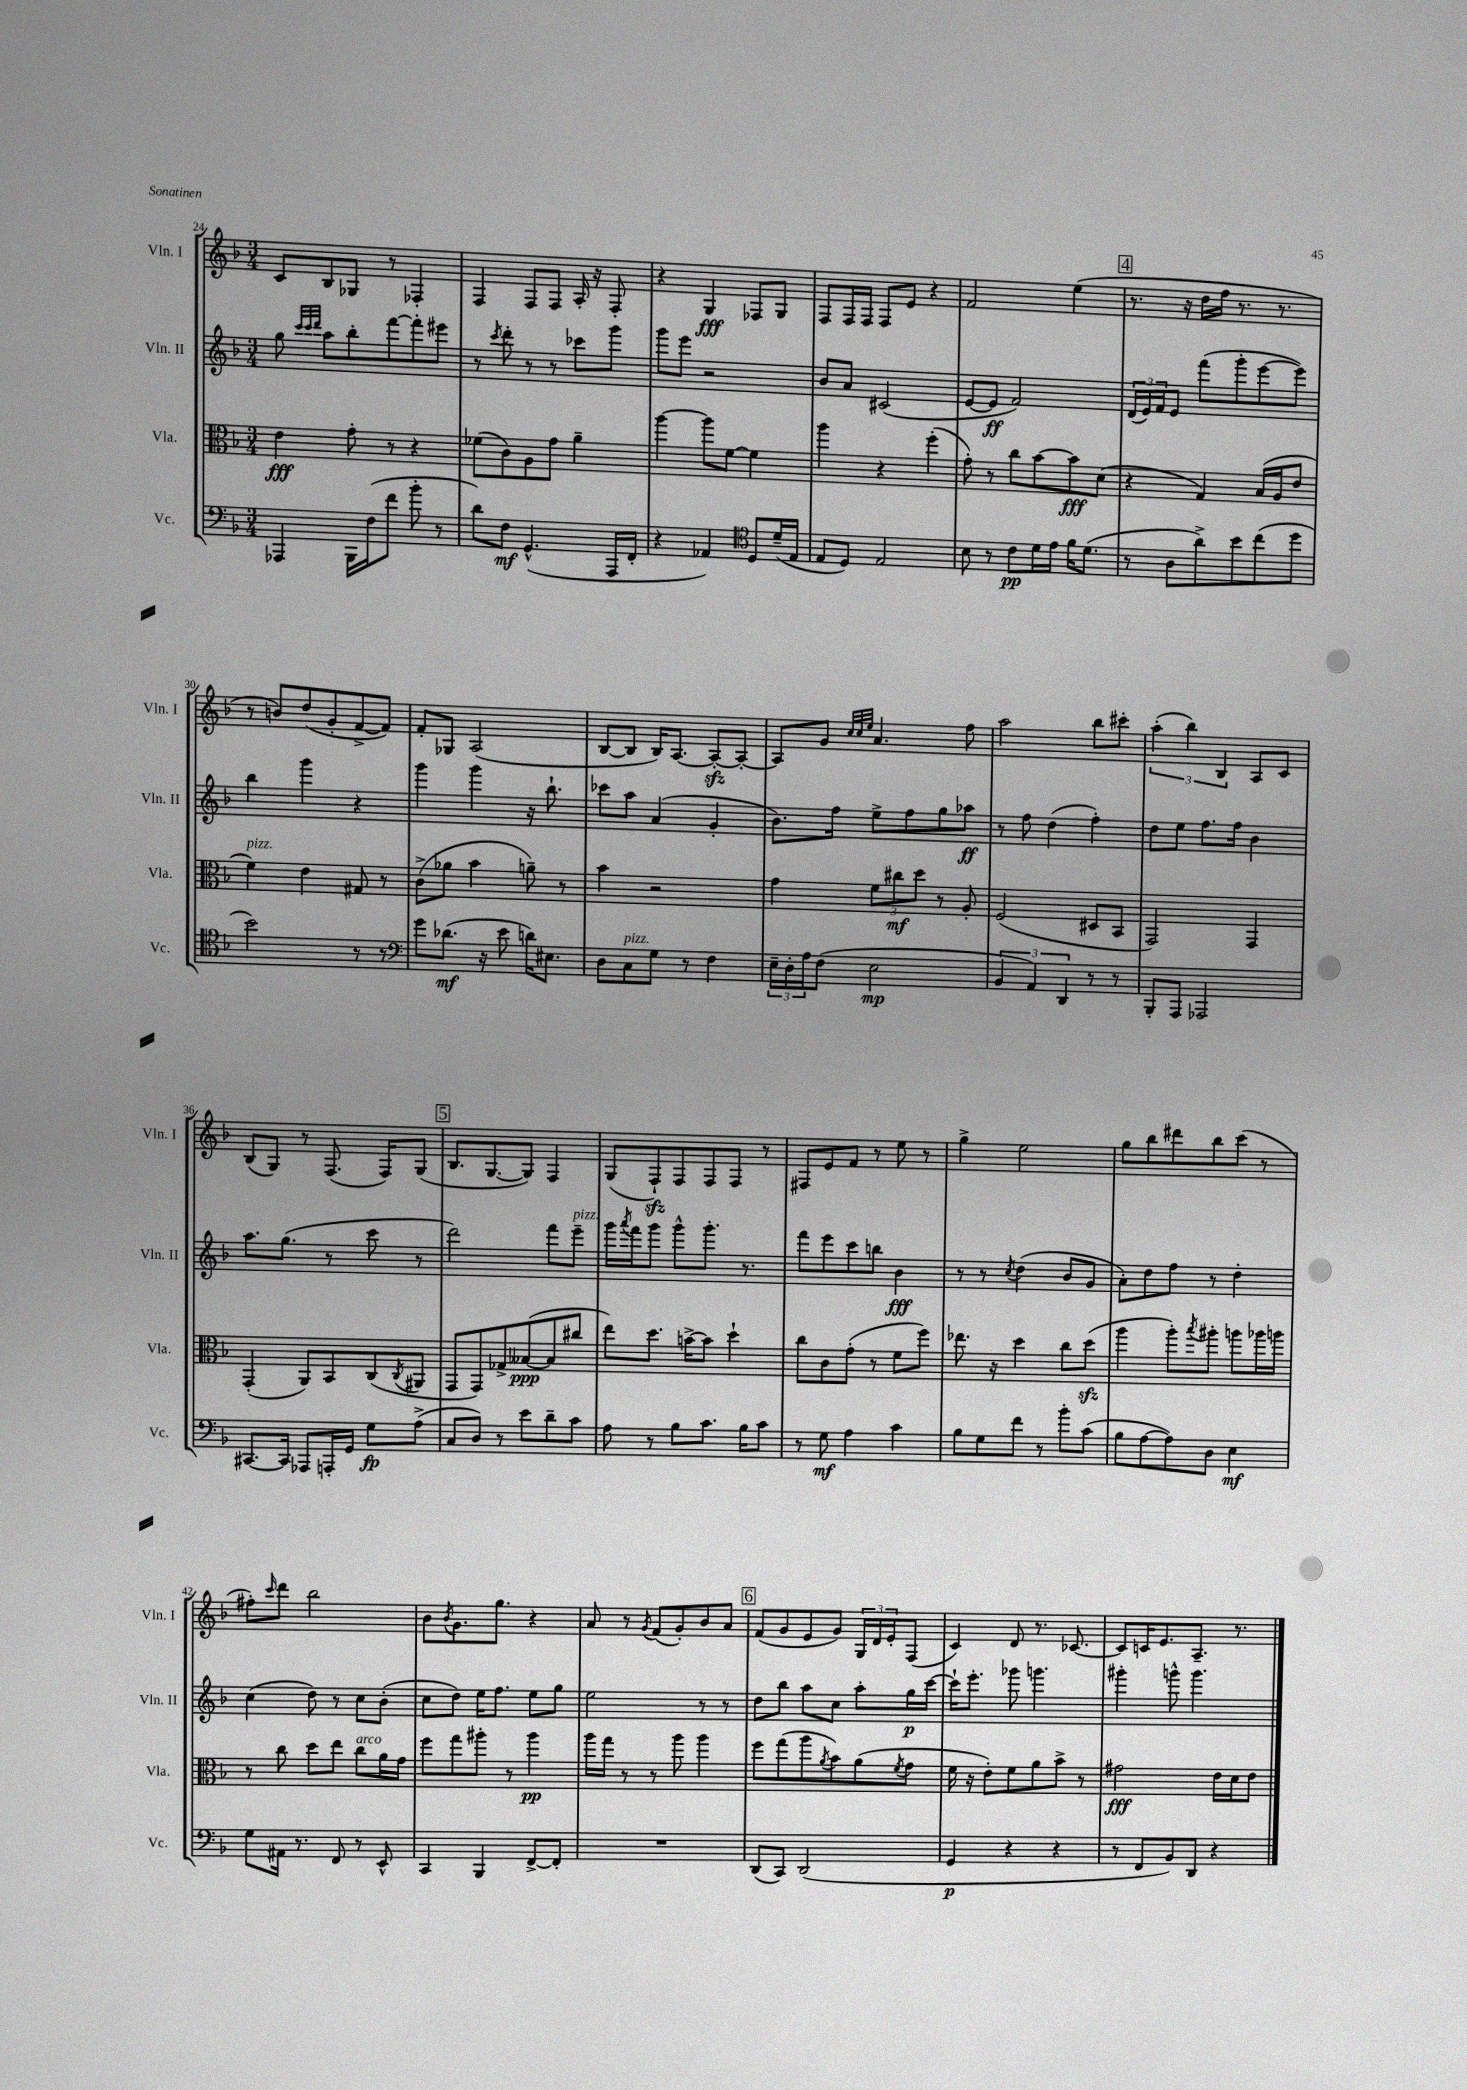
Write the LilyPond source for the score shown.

<<
\new StaffGroup <<
\new Staff = "s0" \with { instrumentName = "Vln. I" shortInstrumentName = "Vln. I" } {
    \clef treble \key f \major \numericTimeSignature \time 3/4
    c'8 bes8 ges8 r8 fes4-. |
    f4 f8 f8 a16-. r16 f8-. |
    r4 g4\fff fes8 g8 |
    f8 f16 f16 f8 e'8 r4 |
    f'2 e''4( |
    \mark \markup { \box "4" } r8. r16 d''16 f''16 r8. r8. |
    r8 b'8) d''8( g'8-. f'8~-> f'8) |
    f'8-. ges8 a2( |
    bes8~ bes8 bes16) a8.~ a8~-.\sfz a8~-. |
    a8 g'8 \grace { c''32 c''32 e''32 } a'4. f''8 |
    a''2 bes''8 cis'''8-. |
    \tuplet 3/2 { a''4-.( bes''4) bes4 } a8 c'8 |
    bes8( g8) r8 f8.( f16) g8( |
    \mark \markup { \box "5" } bes8. g8.~ g8) f4 |
    g8( f8-!\sfz) f8 f8 f8 r8 |
    fis8 e'8 f'8 r8 e''8 r8 |
    g''4-> e''2 |
    g''8 bes''8 dis'''8 bes''8 c'''8( r8 |
    fis''8-.) \grace { c'''16 } d'''8 bes''2 |
    bes'8 \acciaccatura { bes'8 } g'8. g''8. r4 |
    a'8 r8 \acciaccatura { g'8 } f'8( g'8-.) bes'8 a'8 |
    \mark \markup { \box "6" } f'8( g'8 e'8 g'8) \tuplet 3/2 { g16 d'16 e'16-. } f8( |
    c'4) d'8 r8. ces'8.~ |
    ces'8 c'16 e'8. a8.-- r8. \bar "|." |
}
\new Staff = "s1" \with { instrumentName = "Vln. II" shortInstrumentName = "Vln. II" } {
    \clef treble \key f \major \numericTimeSignature \time 3/4
    g''8 \grace { c'''32 c'''32 d'''32 } a''8 bes''8-. f'''8~ f'''8-. eis'''8 |
    r8 \acciaccatura { c'''8 } d'''8-. r8 r8 ces'''8 g'''8 |
    g'''8 e'''8 r2 |
    bes'8 a'8 cis'2( |
    e'8~ e'8\ff f'2) |
    \mark \markup { \box "4" } \tuplet 3/2 { d'16( e'16) f'16 } e'8 f'''8( g'''8-. e'''8~ e'''8) |
    bes''4 g'''4 r4 |
    g'''4 g'''4 r16 bes''8.-! |
    ces'''8 a''8 a'4( g'4-. |
    bes'8.) f''16 e''8-> f''8 g''8 aes''8\ff |
    r8 f''8 d''4( f''4-.) |
    d''8 e''8 f''8. f''16 bes'4 |
    a''8. g''8.( r8 c'''8 r8 |
    \mark \markup { \box "5" } d'''2) f'''8 e'''8--^\markup { \italic "pizz." } |
    g'''16 \acciaccatura { a'''8 } f'''16 g'''8 g'''8-^ g'''8.-. r8. |
    f'''8 e'''8 c'''8 b''8 bes'4\fff |
    r8 r8 \acciaccatura { c''8 } d''4( bes'8 g'8 |
    a'8-.) d''8 f''8 r8 d''4-. |
    c''4( d''8) r8 c''8 bes'8-.( |
    c''8 d''8) e''16 f''8. e''8 g''8 |
    e''2 r8 r8 |
    \mark \markup { \box "6" } d''8 bes''8 a''8 c''8 a''8-. g''16\p c'''16~ |
    c'''16-! e'''8.-. ges'''8 g'''4. |
    gis'''4-. g'''8-^ g'''4. \bar "|." |
}
\new Staff = "s2" \with { instrumentName = "Vla." shortInstrumentName = "Vla." } {
    \clef alto \key f \major \numericTimeSignature \time 3/4
    e'4\fff g'8-. r8 r4 |
    fes'8( c'8) a8 g'8 a'4-- |
    a''4~ a''8 f'8~ f'4 |
    a''4 r4 f''4-.( |
    g'8-.) r8 c''8 bes'8~ bes'8\fff d'8( |
    \mark \markup { \box "4" } r4 g4) bes16( a16 e'8 |
    f'4^\markup { \italic "pizz." }) e'4 gis8 r8 |
    c'8->( aes'8 bes'4 a'8--) r8 |
    bes'4 r2 |
    g'4 \tuplet 3/2 { f'8 cis''8\mf d''8 } r8 a8-. |
    f2( dis8 bes,8 |
    g,2) g,4 |
    g,4-.( a,8) bes,8 c8( \acciaccatura { c8 } ais,8 |
    \mark \markup { \box "5" } g,8 g,8) ges8-> beses8~\ppp( beses8 cis''8 |
    e''8) d''8. b'16~-> b'8 d''4-! |
    c''8 c'8 g'8-.( r8 f'8 f''8) |
    ees''8. r16 d''4 c''8 d''8\sfz( |
    a''4 a''8-.) \acciaccatura { bes''8 } ais''8-. a''8 aes''16 a''16 |
    r8 c''8 d''8 e''8 c''8^\markup { \italic "arco" } a'16 g'16 |
    f''8 g''8 ais''8-. r8 ais''4\pp |
    a''16 g''16 r8 r8 a''8 a''4 |
    \mark \markup { \box "6" } f''8 g''8( a''8 \acciaccatura { a'8 } bes'8) a'8( \acciaccatura { f'8 } g'8 |
    f'16 r16 e'8-.) f'8 a'8 bes'8-> r8 |
    gis'2\fff e'16 d'16 e'8 \bar "|." |
}
\new Staff = "s3" \with { instrumentName = "Vc." shortInstrumentName = "Vc." } {
    \clef bass \key f \major \numericTimeSignature \time 3/4
    aes,,4 bes,,16 f16( f'8 bes'8-. r8 |
    d'8) f8\mf g,4.-^( a,,16 f,16-. |
    r4 aes,4) \clef tenor d8 d'16--( e16 |
    e8 d8) e2 |
    bes8 r8 c'8\pp d'16 e'16 f'16 d'8.( |
    \mark \markup { \box "4" } r8 a8 a'8->) bes'8 c''8( d''8 |
    bes'2) r8 r8 |
    \clef bass g'8 des'8.\mf( r16 e'8 d'16) eis8. |
    d8 c8^\markup { \italic "pizz." } g8 r8 f4 |
    \tuplet 3/2 { e16-- d16-. a16 } f8( e2\mp |
    \tuplet 3/2 { bes,4 a,4) d,4 } r8 r8 |
    bes,,8-. a,,8 aes,,2 |
    cis,8.~ cis,16 aes,,8 a,,16-. g,16 g8\fp a8->( |
    \mark \markup { \box "5" } c8 d8) r8 e'8 d'8-- c'8 |
    a8 r8 bes8 c'8. bes16 c'8 |
    r8 g8\mf a4 c'4 |
    bes8 g8 f'8 r8 bes'8-. c'8( |
    bes8 a8~ a8) d8 e4\mf |
    g8 ais,16 r8. f,8 r8 e,8-^ |
    c,4 bes,,4 f,8~-> f,8-. |
    R2. |
    \mark \markup { \box "6" } d,8( c,8) d,2( |
    g,4\p r4 r4 |
    r8 f,8 bes,8) d,8 r4 \bar "|." |
}
>>
>>
\layout { \context { \Score currentBarNumber = #24 } }
